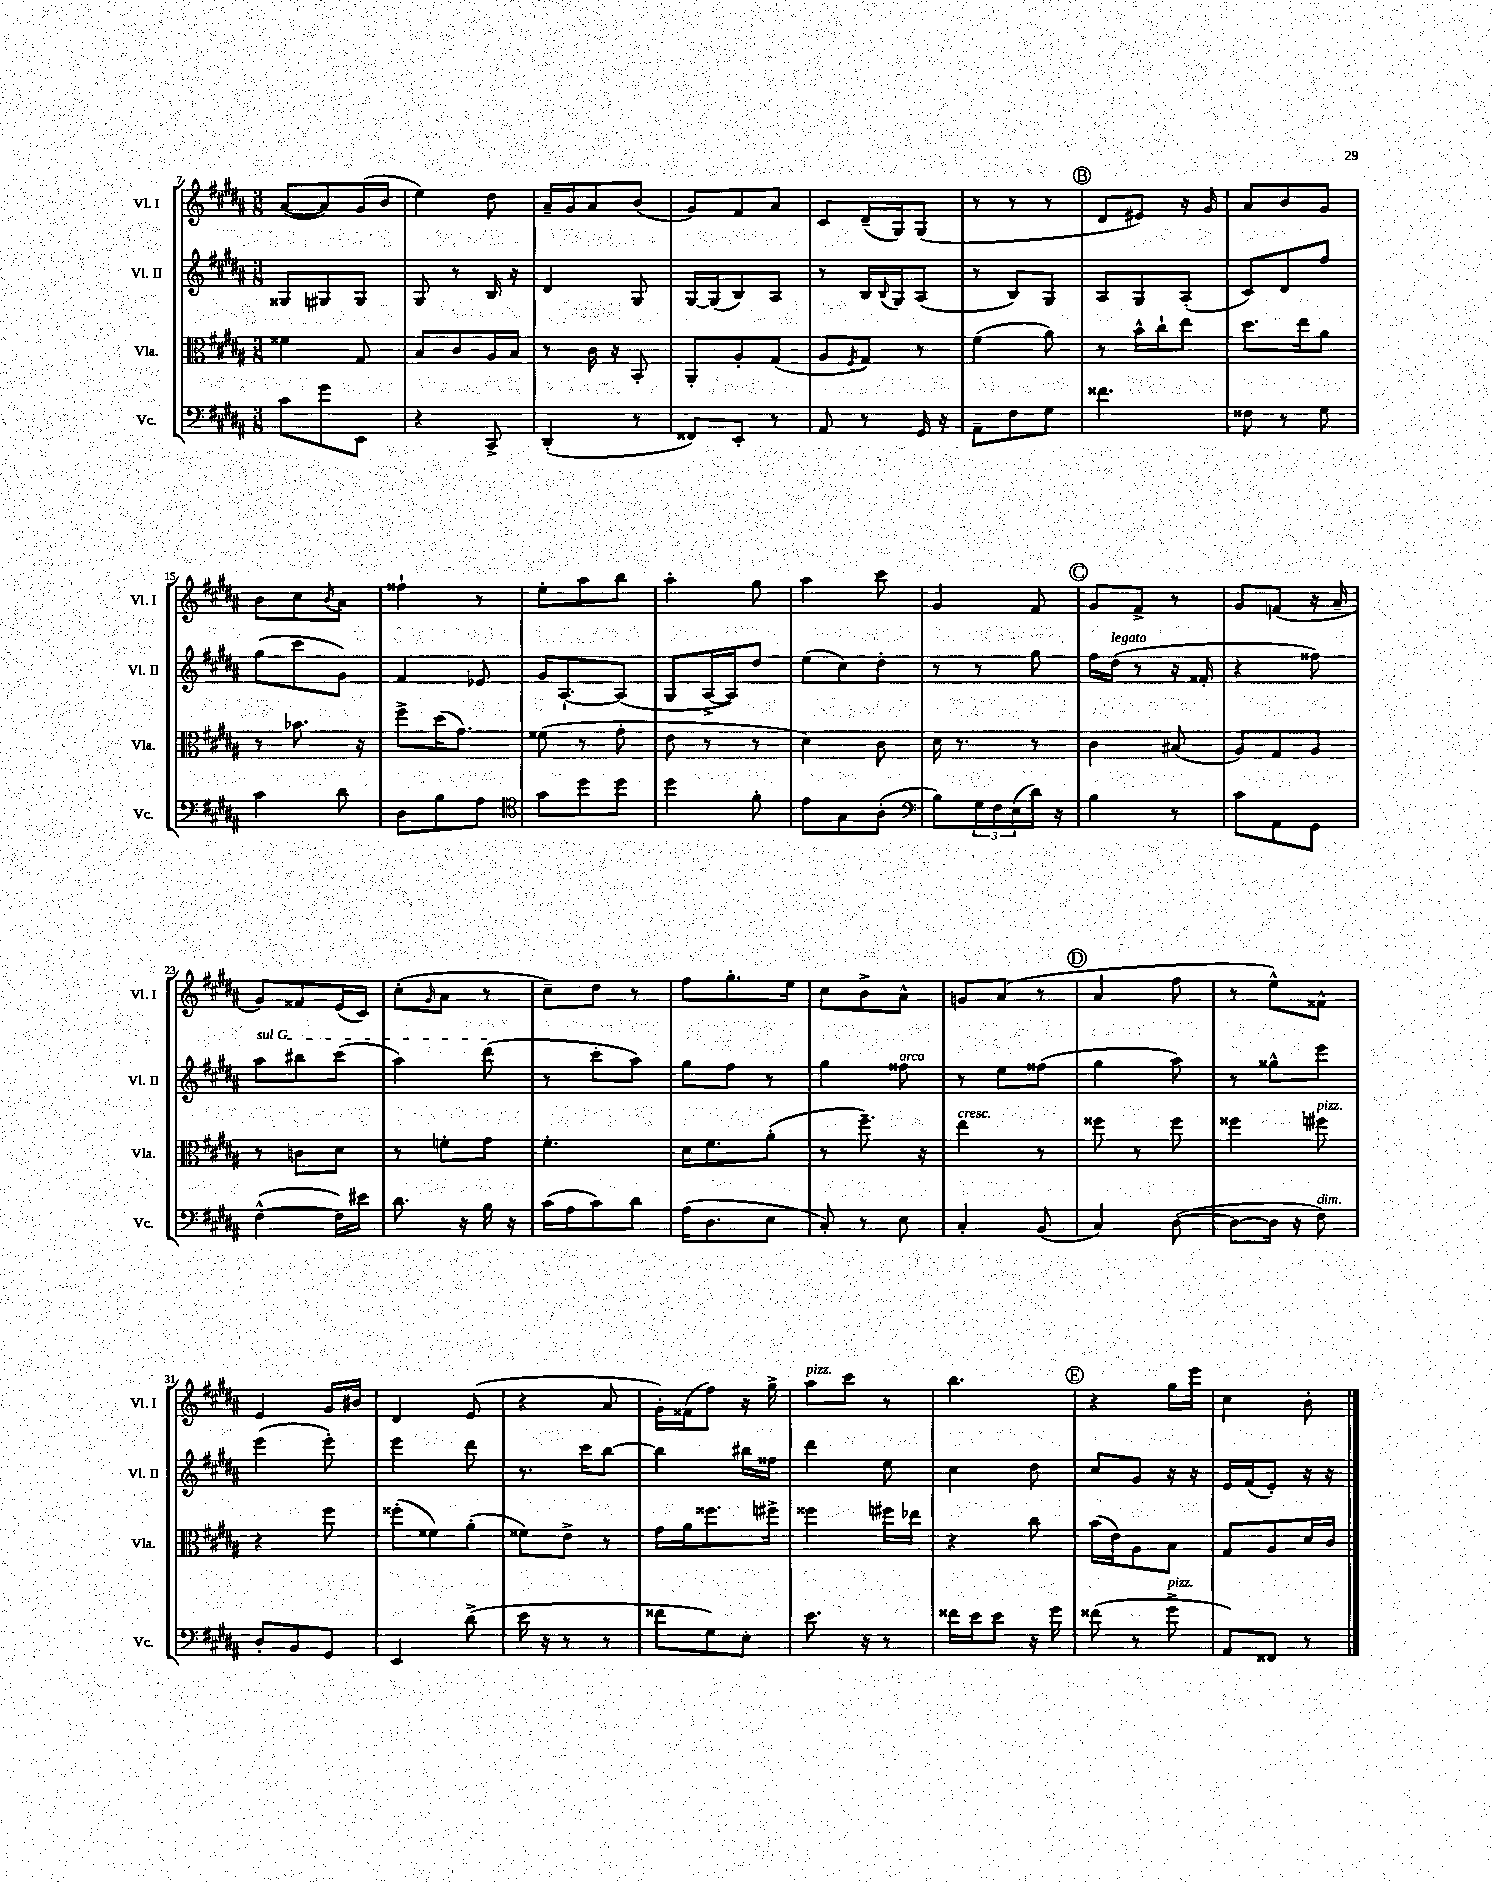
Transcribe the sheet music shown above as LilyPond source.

<<
\new StaffGroup <<
\new Staff = "s0" \with { instrumentName = "Vl. I" shortInstrumentName = "Vl. I" } {
    \clef treble \key b \major \numericTimeSignature \time 3/8
    ais'8~( ais'8) gis'16( b'16 |
    e''4) dis''8 |
    ais'16-- gis'16 ais'8 b'8( |
    gis'8) fis'8 ais'8 |
    cis'8 dis'16--( gis16) gis8( |
    r8 r8 r8 |
    \mark \markup { \circle "B" } dis'8 eis'8) r16 gis'16 |
    ais'8 b'8 gis'8 |
    b'8 cis''8 \acciaccatura { b'8 } ais'8 |
    fisis''4-! r8 |
    e''8-. ais''8 b''8 |
    ais''4-. gis''8 |
    ais''4 cis'''8 |
    gis'4 fis'8 |
    \mark \markup { \circle "C" } gis'8 fis'8-> r8 |
    gis'8 f'8( r16 ais'16-- |
    gis'8) fisis'8 e'16( cis'16) |
    cis''8-.( \grace { gis'16 } ais'8 r8 |
    cis''8--) dis''8 r8 |
    fis''8 gis''8.-. e''16 |
    cis''8 b'8-> ais'8-^ |
    g'8 ais'8( r8 |
    \mark \markup { \circle "D" } ais'4 fis''8 |
    r8 e''8-^) fisis'8-^ |
    e'4 gis'16 bis'16 |
    dis'4 e'8( |
    r4 ais'8 |
    gis'16-.) fisis'16( fis''8) r16 gis''16-> |
    ais''8^\markup { \italic "pizz." } cis'''8 r8 |
    b''4. |
    \mark \markup { \circle "E" } r4 gis''16 e'''16 |
    cis''4 b'8-. \bar "|." |
}
\new Staff = "s1" \with { instrumentName = "Vl. II" shortInstrumentName = "Vl. II" } {
    \clef treble \key b \major \numericTimeSignature \time 3/8
    gisis8 gis8 gis8 |
    gis8 r8 b16 r16 |
    dis'4 gis8 |
    gis16~ gis16( b8) ais8 |
    r8 b16 \appoggiatura { b8 } gis16 ais8( |
    r8 b8) gis8 |
    \mark \markup { \circle "B" } ais8 gis8 ais8-.( |
    cis'8) dis'8 fis''8 |
    gis''8( cis'''8 gis'8) |
    fis'4 ees'8 |
    gis'16 ais8.~-! ais8( |
    gis8 ais16~-> ais16) dis''8 |
    e''8( cis''8) dis''8-. |
    r8 r8 gis''8 |
    \mark \markup { \circle "C" } fis''16 dis''16^\markup { \italic "legato" }( r8 r16 fisis'16-. |
    r4 fisis''8) |
    \once \override TextSpanner.bound-details.left.text = \markup { \italic "sul G" } ais''8\startTextSpan bis''8 cis'''8( |
    ais''4) dis'''8\stopTextSpan( |
    r8 cis'''8-. ais''8) |
    gis''8 fis''8 r8 |
    gis''4 fisis''8^\markup { \italic "arco" } |
    r8 e''8 fisis''8( |
    \mark \markup { \circle "D" } gis''4 ais''8) |
    r8 gisis''8-^ e'''8 |
    e'''4( e'''8-.) |
    e'''4 dis'''8 |
    r8. cis'''16 b''8~ |
    b''4 bis''16 fisis''16 |
    dis'''4 e''8 |
    cis''4 dis''8 |
    \mark \markup { \circle "E" } cis''8 gis'8 r16 r16 |
    e'16 fis'16( e'8-.) r16 r16 \bar "|." |
}
\new Staff = "s2" \with { instrumentName = "Vla." shortInstrumentName = "Vla." } {
    \clef alto \key b \major \numericTimeSignature \time 3/8
    fisis'4 gis8 |
    b8 cis'8 ais16 b16 |
    r8 cis'16 r16 b,8-. |
    ais,8-. ais8-. gis8( |
    ais8 \acciaccatura { fis8 } gis8) r8 |
    fis'4( ais'8) |
    \mark \markup { \circle "B" } r8 b'16-^ cis''16-! e''8 |
    dis''8. e''16 ais'8 |
    r8 bes'8. r16 |
    fis''8-> dis''16( gis'8.) |
    fisis'8( r8 gis'8-. |
    e'8 r8 r8 |
    dis'4) cis'8 |
    dis'16 r8. r8 |
    \mark \markup { \circle "C" } cis'4 bis8( |
    ais8) gis8 ais8 |
    r8 c'8 dis'8 |
    r8 f'8-. gis'8 |
    fis'4.-. |
    dis'16 fis'8. ais'8-.( |
    r8 fis''8.--) r16 |
    e''4^\markup { \italic "cresc." } r8 |
    \mark \markup { \circle "D" } fisis''8 r8 fisis''8 |
    fisis''4 fis''8^\markup { \italic "pizz." } |
    r4 fis''8 |
    fisis''8-.( fisis'8) ais'8-.( |
    fisis'8) e'8-> r8 |
    gis'16 ais'16 fisis''8. fis''16-> |
    fisis''4 fis''16 ees''16 |
    r4 cis''8 |
    \mark \markup { \circle "E" } b'16( e'16) ais8 b8 |
    gis8 ais8 dis'16 cis'16 \bar "|." |
}
\new Staff = "s3" \with { instrumentName = "Vc." shortInstrumentName = "Vc." } {
    \clef bass \key b \major \numericTimeSignature \time 3/8
    cis'8 gis'8 e,8 |
    r4 cis,8-> |
    dis,4-.( r8 |
    fisis,8) e,8-. r8 |
    ais,8 r8 gis,16 r16 |
    ais,8-- fis8 gis8 |
    \mark \markup { \circle "B" } fisis'4. |
    fisis8 r8 gis8 |
    cis'4 dis'8 |
    dis8 b8 ais8 |
    \clef tenor gis'8 dis''8 dis''8 |
    dis''4 fis'8-. |
    e'8 gis8 ais8-.( |
    \clef bass b8) \tuplet 3/2 { gis16 fis16 e16( } dis'16) r16 |
    \mark \markup { \circle "C" } b4 r8 |
    cis'8 ais,8 gis,8 |
    fis4~-^( fis16) eis'16 |
    dis'8. r16 b16 r16 |
    cis'16( ais16 cis'8) dis'8 |
    ais16( dis8. e8 |
    cis8-.) r8 e8 |
    cis4-. b,8( |
    \mark \markup { \circle "D" } cis4) dis8~( |
    dis8~ dis16 r16 fis8^\markup { \italic "dim." }) |
    dis8-. b,8 gis,8 |
    e,4 dis'8->( |
    e'16 r16 r8 r8 |
    fisis'8 gis8) e8-. |
    e'8. r16 r8 |
    fisis'16 e'16 e'8 r16 gis'16 |
    \mark \markup { \circle "E" } fisis'8( r8 gis'8->^\markup { \italic "pizz." } |
    ais,8) fisis,8 r8 \bar "|." |
}
>>
>>
\layout { \context { \Score currentBarNumber = #7 } }
